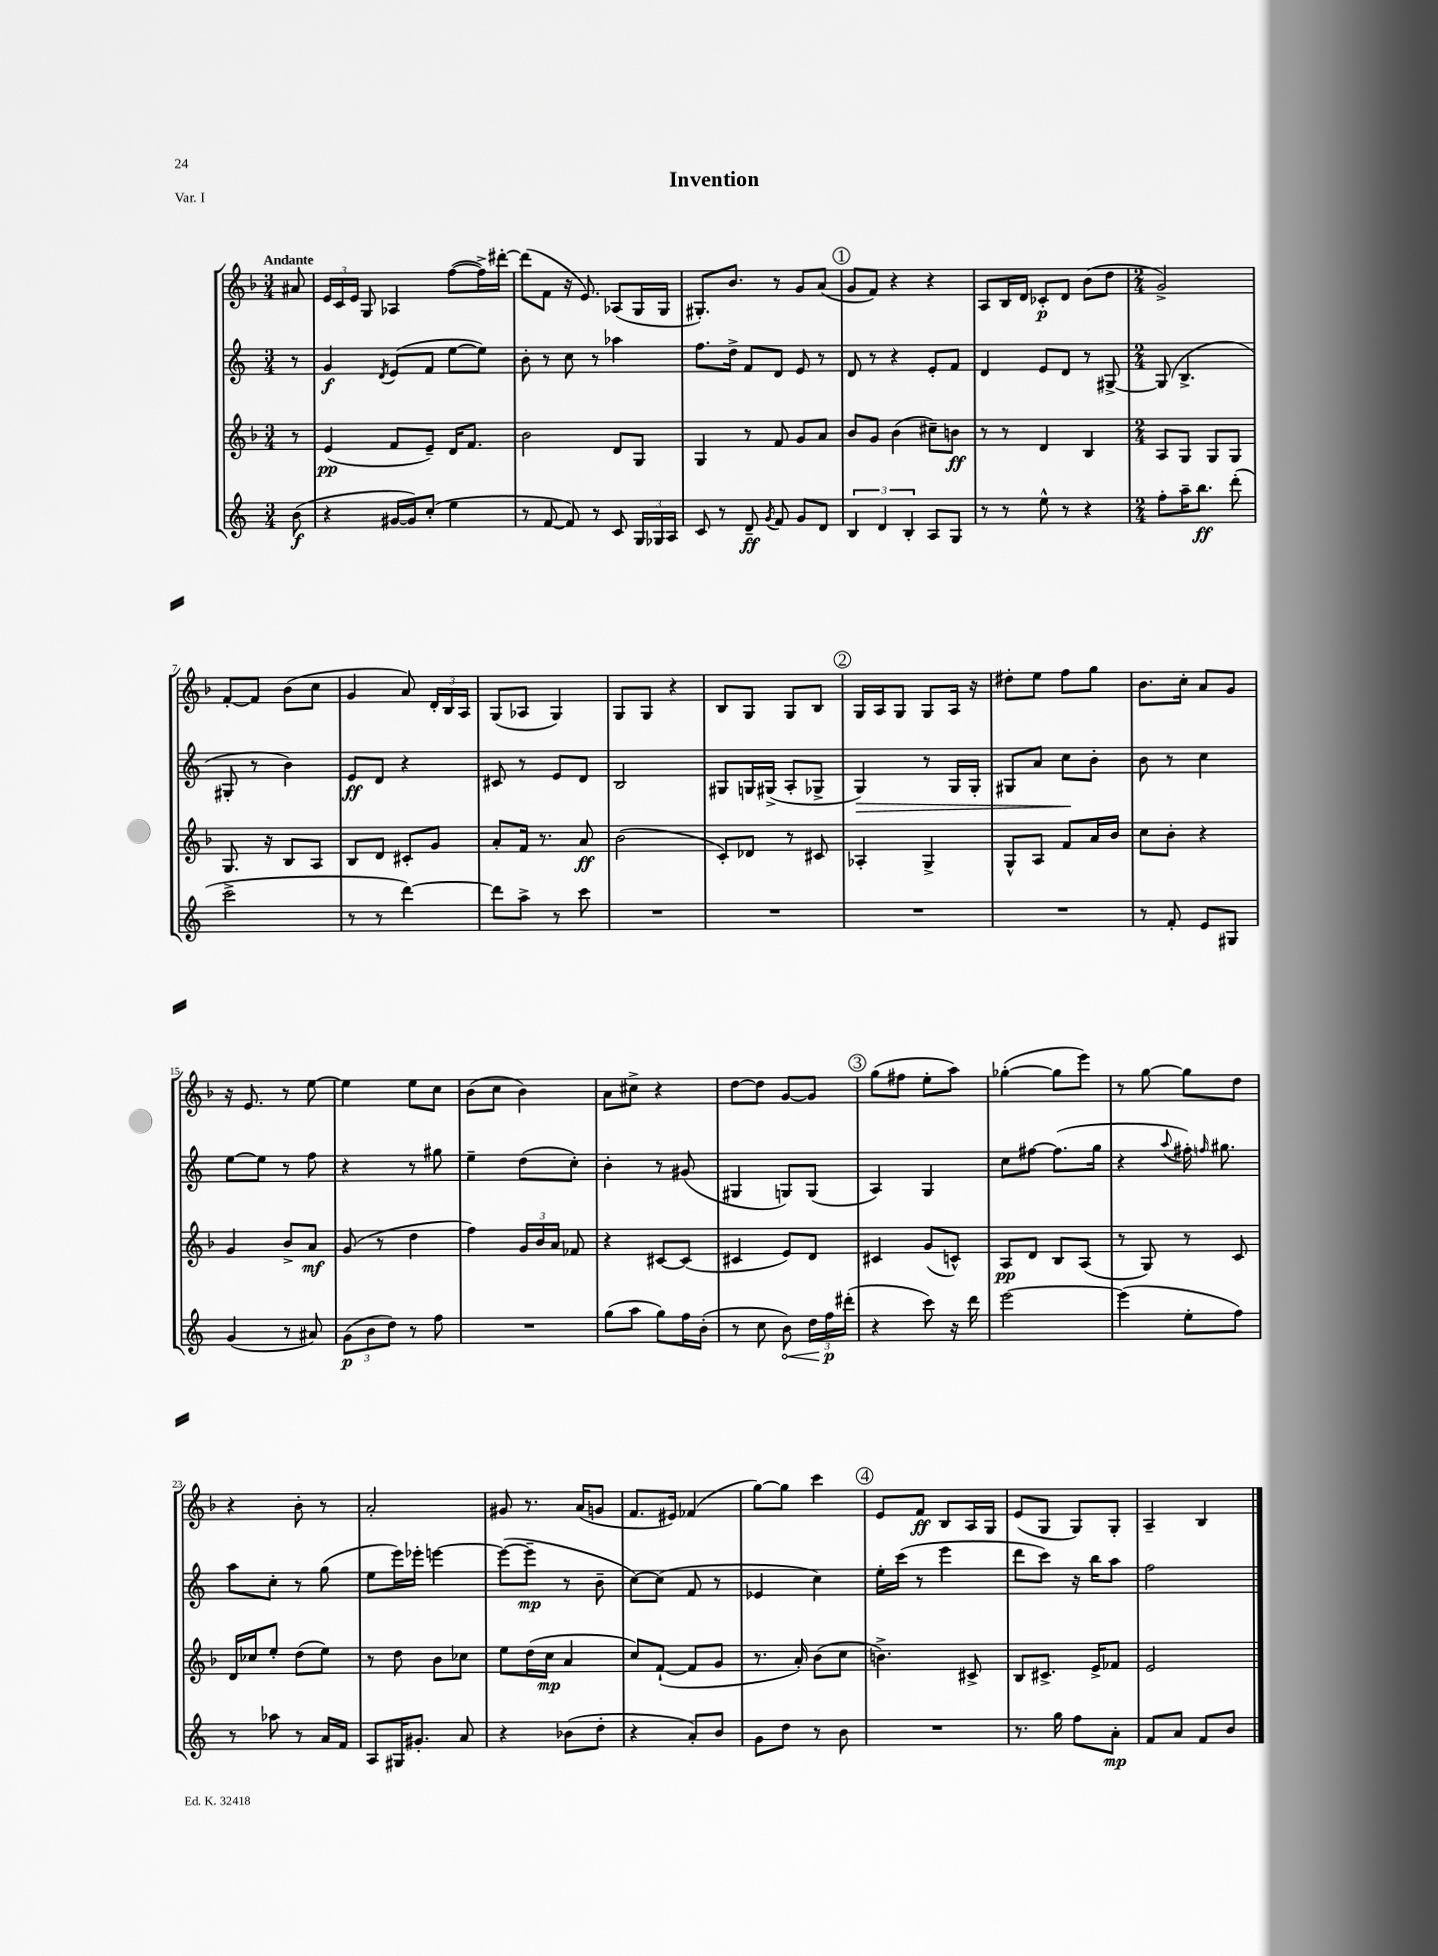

**kern	**kern	**kern	**kern
*staff4	*staff3	*staff2	*staff1
*clefG2	*clefG2	*clefG2	*clefG2
*k[]	*k[b-]	*k[]	*k[b-]
*M3/4	*M3/4	*M3/4	*M3/4
(8b\	8r	8r	8a#/
=	=	=	=
4r	(4e/	4g/	24e/LL
.	.	.	24c/
.	.	.	24e/JJ
.	.	.	8G/
.	.	8qd/	.
[16g#/LL	8f/L	(8e/L	4A-/
16g#/]J)	.	.	.
(8cc'/J	8e~/J)	8f/J	.
4ee\	16d/LK	[8ee\L	([8ff\L
.	8.f/J	.	.
.	.	8ee\]J)	16ff^\]L)
.	.	.	[16ddd#'\JJ
=	=	=	=
8r	2b-\	8b'\	(8ddd#\]L
[8f/	.	8r	8f\J
8f/])	.	8cc\	16r
.	.	.	8.e/)
8r	.	8r	.
8c/	8d/L	4aa-\	(8A-/L
24G/LL	8G/J	.	16G/L
24G-/	.	.	.
.	.	.	16G/JJ
24A/JJ	.	.	.
=	=	=	=
8c/	4G/	8.ff\L	8.G#'/L)
8r	.	.	.
.	.	16dd^\Jk	8.b-/J
8d~/	8r	8f/L	.
8qg/	.	.	.
8f/	8f/	8d/J	8r
8g/L	8g/L	8e/	8g/L
8d/J	8a/J	8r	(8a/J
=	=	=	=
6B/	8b-/L	8d/	8g/L
.	8g/J	8r	8f/J)
6d/	.	.	.
.	(4b-\	4r	4r
6B'/	.	.	.
8A/L	8cc#~\L)	8e'/L	4r
8G/J	8b\J	8f/J	.
=	=	=	=
8r	8r	4d/	8A/L
8r	8r	.	16B-/L
.	.	.	16d/JJ
8ee^^\	4d/	8e/L	8c-'/L
8r	.	8d/J	8d/J
4r	4B-/	8r	(8b-\L
.	.	[8G#^/	8dd\J
=	=	=	=
*M2/4	*M2/4	*M2/4	*M2/4
8ff'\L	8A/L	(8G#/]	2g^/)
16aa~\K	8G/J	4.B^/	.
8.bb\J	.	.	.
.	8G/L	.	.
(8ddd'\	8G/J	.	.
=	=	=	=
2ccc^\	8.G/	8G#'/	[8f'/L
.	.	8r	8f/]J
.	16r	.	.
.	8B-/L	4b\)	(8b-\L
.	8A/J	.	8cc\J
=	=	=	=
8r	8B-/L	8e/L	4g/
8r	8d/J	8d/J	.
[4ddd\)	8c#'/L	4r	8a/)
.	8g/J	.	24d'/LL
.	.	.	24B-/
.	.	.	24A/JJ
=	=	=	=
8ddd\]L	8a'/L	8c#/	(8G/L
8aa^\J	16f/Jk	8r	8A-/J
.	8.r	.	.
8r	.	8e/L	4G/)
8ccc\	8a/	8d/J	.
=	=	=	=
2r	(2b-\	2B/	8G/L
.	.	.	8G/J
.	.	.	4r
=	=	=	=
2r	8c'/L)	8G#/L	8B-/L
.	8d-/J	16G/L	8G/J
.	.	(16G#^/JJ	.
.	8r	8A'/L	8G/L
.	8c#/	8G-^/J	8B-/J
=	=	=	=
2r	4A-'/	4G/)	16G/LL
.	.	.	16A/J
.	.	.	8G/J
.	4G^/	8r	8G/L
.	.	16G/LL	16A/Jk
.	.	16G'/JJ	16r
=	=	=	=
2r	8G^^/L	8G#/L	8dd#'\L
.	8A/J	8a/J	8ee\J
.	8f/L	8cc\L	8ff\L
.	16a/L	8b'\J	8gg\J
.	16b-/JJ	.	.
=	=	=	=
8r	8cc\L	8b\	8.b-\L
8f'/	8b-'\J	8r	.
.	.	.	16cc'\Jk
8e/L	4r	4cc\	8a/L
8G#/J	.	.	8g/J
=	=	=	=
(4g/	4g/	[8ee\L	16r
.	.	.	8.e/
.	.	8ee\]J	.
8r	8b-^/L	8r	8r
8a#/)	8a/J	8ff\	[8ee\
=	=	=	=
(12g\L	(8g/	4r	4ee\]
12b\	.	.	.
.	8r	.	.
12dd\J)	.	.	.
8r	4dd\	8r	8ee\L
8ff\	.	8gg#\	8cc\J
=	=	=	=
2r	4ff\)	4ee~\	(8b-\L
.	.	.	8cc\J
.	24g/LL	(8dd\L	4b-\)
.	24b-/	.	.
.	24a/JJ	.	.
.	8f-/	8cc'\J)	.
=	=	=	=
(8gg\L	4r	4b'\	8a\L
8aa\J	.	.	8cc#^\J
8gg\L)	[8c#/L	8r	4r
16ff\L	(8c#/]J	(8g#/	.
(16b'\JJ	.	.	.
=	=	=	=
8r	4c#/	4G#/	[8dd\L
8cc\	.	.	8dd\]J
8b\)	8e/L)	8G/L)	[8g/L
24dd\LL	8d/J	(8G/J	8g/]J
24ff\	.	.	.
(24ddd#'\JJ	.	.	.
=	=	=	=
4r	4c#/	4A/)	(8gg\L
.	.	.	8ff#\J
8ccc\)	(8g/L	4G/	8ee'\L
16r	8c^^/J)	.	8aa\J)
16ddd\	.	.	.
=	=	=	=
[2eee\	8A/L	8cc\L	([4gg-'\
.	8d/J	[8ff#\J	.
.	8B-/L	(8.ff#\]L	8gg-\]L
.	(8A/J	.	8eee\J)
.	.	16gg\Jk	.
=	=	=	=
(4eee\]	8r	4r	8r
.	8G/)	.	[8gg\
.	.	8qqaa/	.
8ee'\L	8r	16ff#'\)	8gg\]L
.	.	16qqff/	.
.	.	8.gg#\	.
8ff\J)	8c/	.	8dd\J
=	=	=	=
8r	16d/LL	8aa\L	4r
.	16cc-/J	.	.
8aa-\	8ee'/J	8cc'\J	.
8r	(8dd\L	8r	8b-'\
16a/LL	8ee\J)	(8gg\	8r
16f/JJ	.	.	.
=	=	=	=
8A/L	8r	8ee\L	2a'/
16G#/K	8dd\	16eee\L)	.
8.g#'/J	.	16eee-'\JJ	.
.	8b-\L	[4eee\	.
8a/	8cc-\J	.	.
=	=	=	=
4r	8ee\L	(8eee\_L	8g#/
.	(16dd\L	8eee~\]J	8.r
.	16cc\JJ	.	.
(8b-\L	4a/	8r	.
.	.	.	(16a/LK
8dd'\J	.	8b~\	8g/J
=	=	=	=
4r	8cc/L)	[8cc\L)	8.f/L
.	([8f`/J	(8cc\]J	.
.	.	.	16e#/Jk)
8a'/L)	8f/]L	8f/	(4f-/
8b/J	8g/J	8r	.
=	=	=	=
8g\L	8.r	4e-/	[8gg\L)
8dd\J	.	.	8gg\]J
.	16a'/)	.	.
8r	(8b-\L	4cc\)	4ccc\
8b\	8cc\J	.	.
=	=	=	=
2r	4.b^\)	16ee'\LL	8e/L
.	.	(16ccc\JJ	.
.	.	8r	8f/J
.	.	4eee\	8B-/L
.	8c#^/	.	16A/L
.	.	.	16G/JJ
=	=	=	=
8.r	8B-/L	8ddd\L	(8e/L
.	8.c#^/J	8ccc\J)	8G/J
16gg\	.	.	.
8ff\L	.	16r	8G/L)
.	16e^/LK	16bb\LK	.
8a'\J	8f-/J	8aa\J	8G'/J
=	=	=	=
8f/L	2e/	2ff\	4A~/
8a/J	.	.	.
8f/L	.	.	4B-/
8b/J	.	.	.
==	==	==	==
*-	*-	*-	*-
